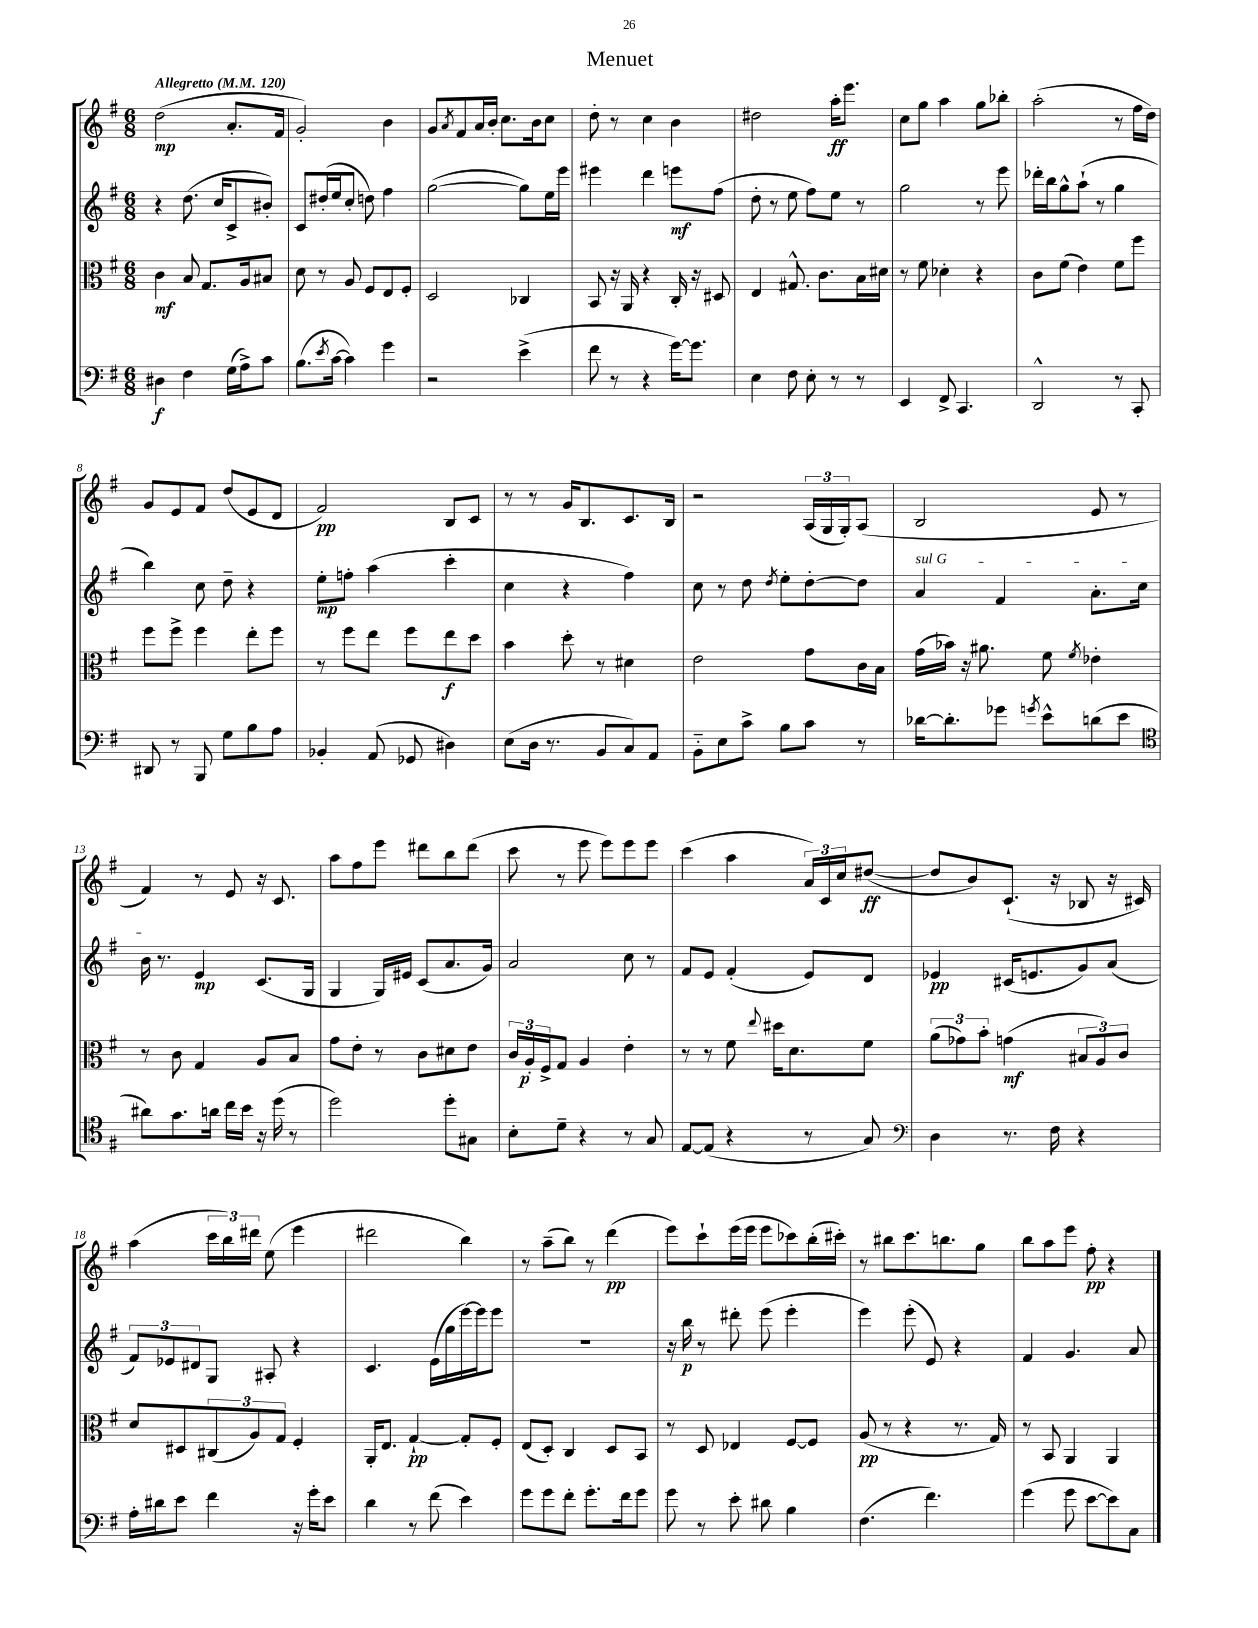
\header { title = "Menuet" }
<<
\new StaffGroup <<
\new Staff = "s0" {
    \clef treble \key g \major \numericTimeSignature \time 6/8 \tempo "Allegretto" 4 = 120
    d''2\mp( a'8.-. fis'16 |
    g'2-.) b'4 |
    g'8 \acciaccatura { a'8 } fis'8 a'16 b'16-. c''8. b'16 c''8 |
    d''8-. r8 c''4 b'4 |
    dis''2 a''16-.\ff e'''8. |
    c''8 g''8 a''4 g''8 bes''8-. |
    a''2-.( r8 fis''16 d''16) |
    g'8 e'8 fis'8 d''8( e'8 d'8 |
    fis'2\pp) b8 c'8 |
    r8 r8 g'16 b8. c'8. b16 |
    r2 \tuplet 3/2 { a16( g16 g16-.) } a8( |
    b2 e'8 r8 |
    fis'4) r8 e'8 r16 c'8. |
    a''8 fis''8 e'''8 dis'''8 b''8 dis'''8( |
    c'''8 r8 e'''8 e'''8) e'''8 e'''8 |
    c'''4( a''4 \tuplet 3/2 { a'16) c'16 c''16 } dis''8~\ff( |
    dis''8 b'8) c'8.-!( r16 bes8 r16 cis'16) |
    a''4( \tuplet 3/2 { c'''16 b''16) dis'''16 } e''8( e'''4 |
    dis'''2 b''4) |
    r8 a''8--( b''8) r8 d'''4\pp( |
    e'''8) c'''8-! e'''16( e'''16 e'''8 ces'''8) b''16-.( cis'''16-.) |
    r8 bis''8 c'''8. b''8. g''8 |
    b''8 a''8 e'''8 fis''8-.\pp r4 \bar "|." |
}
\new Staff = "s1" {
    \clef treble \key g \major \numericTimeSignature \time 6/8
    r4 d''8.( c''16 c'8-> bis'8-.) |
    c'8 dis''16-.( e''16 c''8-. d''8) fis''4 |
    g''2~( g''8) e''16 e'''16 |
    eis'''4 d'''4 e'''8\mf fis''8( |
    d''8-. r8 e''8 fis''8) e''8 r8 |
    g''2 r8 e'''8 |
    des'''16-. b''16 g''8-^ a''8-!( r8 g''4 |
    b''4) c''8 d''8-- r4 |
    e''8-.\mp f''8-. a''4( c'''4-. |
    c''4 r4 fis''4) |
    c''8 r8 d''8 \acciaccatura { d''8 } e''8-. d''8~-. d''8 |
    \once \override TextSpanner.bound-details.left.text = \markup { \italic "sul G" } a'4\startTextSpan fis'4 a'8.-. c''16 |
    b'16\stopTextSpan r8. e'4\mp c'8.( g16 |
    g4 g16) eis'16 c'8( a'8. g'16) |
    a'2 c''8 r8 |
    fis'8 e'8 fis'4-.( e'8) d'8 |
    ees'4\pp cis'16( e'8. g'8) a'8( |
    \tuplet 3/2 { fis'8) ees'8 dis'8 } g8 ais8-. r4 |
    c'4. e'16( g''16 e'''16~) e'''16 e'''8 |
    R2. |
    r16 b''16\p r8 dis'''8-. e'''8( e'''4-. |
    e'''4) e'''8-.( e'8) r4 |
    fis'4 g'4. a'8 \bar "|." |
}
\new Staff = "s2" {
    \clef alto \key g \major \numericTimeSignature \time 6/8
    c'4\mf b8 g8. a16 bis8 |
    d'8 r8 a8 fis8 e8 fis8-. |
    d2 ces4 |
    b,8 r16 a,16 r4 c16-. r16 dis8 |
    e4 gis8.-^ c'8. b16 dis'16 |
    r8 fis'8 des'4-. r4 |
    c'8 fis'8( e'4) fis'8 fis''8 |
    fis''8 fis''8-> fis''4 e''8-. fis''8 |
    r8 fis''8 e''8 fis''8 e''8\f d''8 |
    b'4 d''8-. r8 dis'4 |
    e'2 g'8 c'16 b16 |
    g'16( bes'16) r16 ais'8. fis'8 \acciaccatura { fis'8 } ees'4-. |
    r8 c'8 g4 a8 b8 |
    g'8 e'8-. r8 c'8 dis'8 e'8 |
    \tuplet 3/2 { c'16 a16-.\p fis16-> } g8 a4 e'4-. |
    r8 r8 fis'8 \appoggiatura { e''8 } dis''16 d'8. fis'8 |
    \tuplet 3/2 { a'8( ges'8) b'8-. } g'4\mf( \tuplet 3/2 { bis8 a8) c'8 } |
    d'8 dis8 \tuplet 3/2 { cis8( a8) g8 } fis4-. |
    a,16-. e8. g4~-!\pp g8-. fis8-. |
    e8( d8-.) c4 d8 b,8 |
    r8 d8 ees4 fis8~ fis8 |
    a8\pp( r8 r4 r8. g16) |
    r8 b,8 a,4 a,4 \bar "|." |
}
\new Staff = "s3" {
    \clef bass \key g \major \numericTimeSignature \time 6/8
    dis4\f fis4 g16( a16->) c'8 |
    b8.( \acciaccatura { e'8 } c'16~ c'4) g'4 |
    r2 e'4->( |
    fis'8 r8 r4 g'16~) g'8. |
    e4 fis8 e8-. r8 r8 |
    e,4 fis,8-> c,4. |
    d,2-^ r8 c,8-. |
    dis,8 r8 b,,8 g8 b8 a8 |
    bes,4-. a,8( ges,8 dis4) |
    e8( d16 r8. b,8 c8) a,8 |
    b,8-_ e8 c'8-> b8 c'8 r8 |
    des'16~ des'8.-. ges'8 \acciaccatura { g'8 } e'8-^ d'8( e'8 |
    \clef tenor ais'8) g'8. a'16 c''16 b'16 r16 d''16( r8 |
    d''2) d''8-. gis8 |
    b8-. d'8-- r4 r8 g8 |
    e8~ e8( r4 r8 g8) |
    \clef bass d4 r8. fis16 r4 |
    a16-. dis'16 e'8 fis'4 r16 g'16-. e'8 |
    d'4 r8 fis'8( e'4) |
    g'8 g'8 fis'8-. g'8.-. fis'16 g'8 |
    g'8 r8 e'8-. dis'8 b4 |
    fis4.( fis'4.) |
    g'4( g'8 e'8~ e'8) c8 \bar "|." |
}
>>
>>
